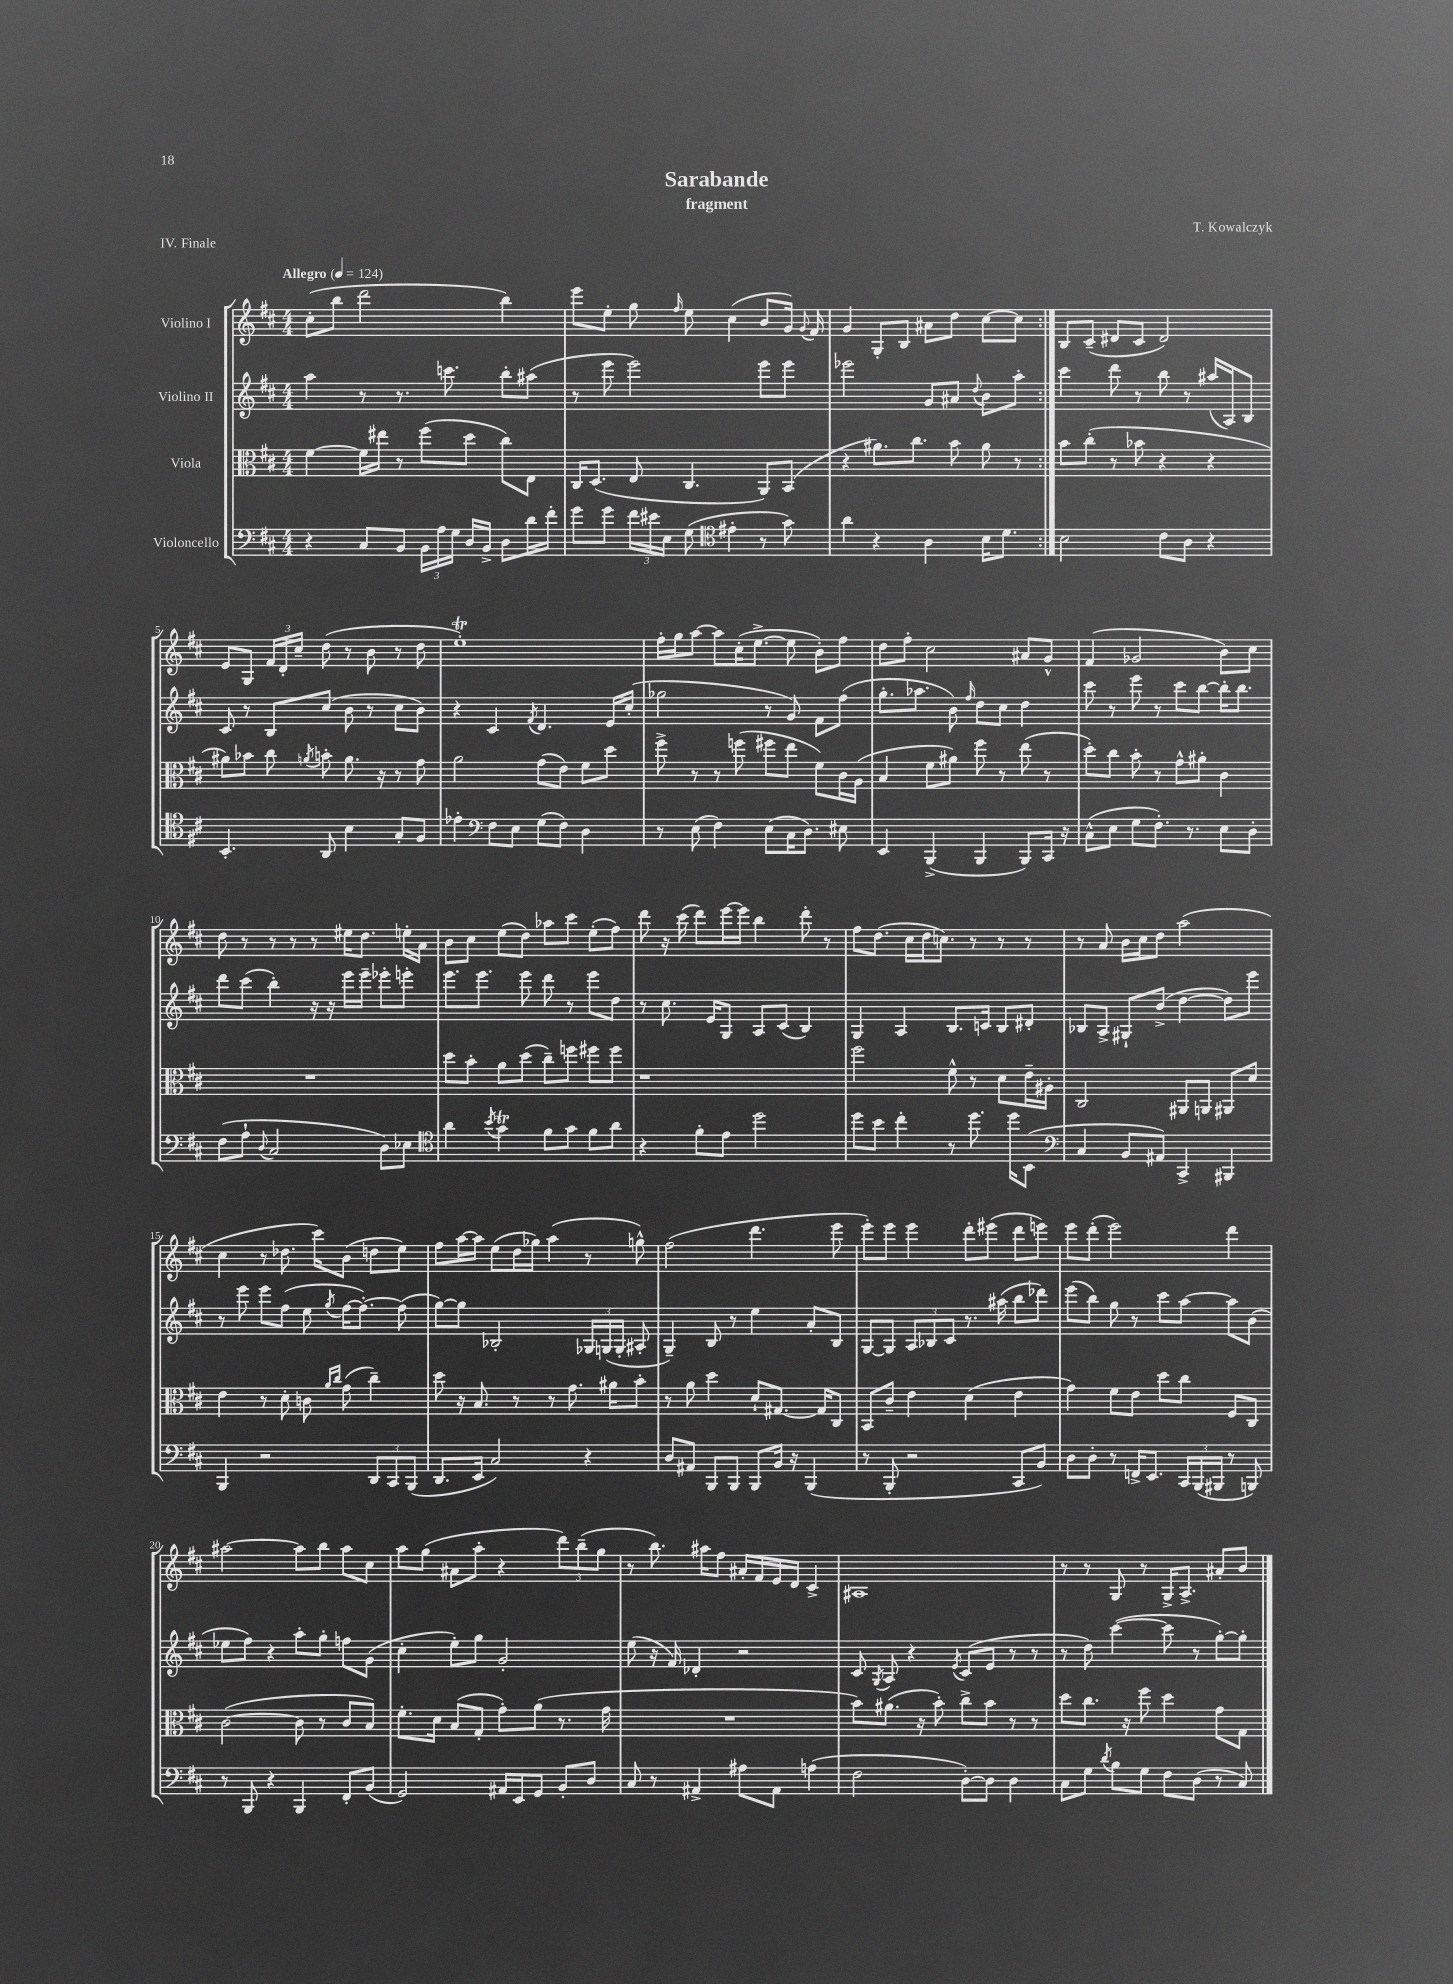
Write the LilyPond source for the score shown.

\header { title = "Sarabande" composer = "T. Kowalczyk" subtitle = "fragment" piece = "IV. Finale" }
<<
\new StaffGroup <<
\new Staff = "s0" \with { instrumentName = "Violino I" } {
    \clef treble \key d \major \numericTimeSignature \time 4/4 \tempo "Allegro" 4 = 124
    \autoBeamOff \repeat volta 2 { cis''8[-.( b''8] d'''2 b''4) |
    e'''8[ e''8]-. g''8 \grace { fis''16 } e''8 cis''4( b'8[ g'16]) \appoggiatura { g'8 } fis'16 |
    g'4 g8[-. b8] ais'8[ d''8] cis''8[~ cis''8] | }
    b8[ cis'8]--( dis'8[ cis'8] dis'2) |
    e'8[ g8] \tuplet 3/2 { fis'16[ d'16-. cis''16]-- } d''8( r8 b'8 r8 d''8 |
    e''1-.\trill) |
    fis''16[-. g''16 a''8]~ a''8[ cis''16-.( e''8.]~-> e''8 b'8[-.) fis''8] |
    d''8[ fis''8]-. cis''2 ais'8[ g'8]-^ |
    fis'4( ges'2 b'8[) cis''8] |
    d''8 r8 r8 r8 r8 eis''16[ d''8.] e''16[-. a'16] |
    b'8[ cis''8] e''8[( d''8]) aes''8[ cis'''8] e''8[-.( fis''8]) |
    d'''8 r16 cis'''16( d'''8[) e'''16~ e'''16] b''4 d'''8-. r8 |
    fis''8[ d''8.]( cis''16[ d''16 c''8.]) r8 r8 r8 |
    r8 a'8 b'16[ cis''16 d''8] a''2( |
    cis''4 r8 des''8. cis'''16[) b'8]( d''8[ e''8]) |
    fis''8[ a''16~ a''16] e''8[( d''16 ges''16]) a''4( r8 g''8-^) |
    fis''2( d'''4. e'''8 |
    e'''8[-.) e'''8] e'''4 d'''8[-. eis'''8]( d'''8[ e'''8]) |
    e'''8[ d'''8]-.( e'''2) d'''4 |
    ais''2~ ais''8[ b''8] ais''8[ cis''8] |
    a''8[ g''8]( ais'8[ a''8]-. r4 \tuplet 3/2 { d'''8[) b''8--( g''8] } |
    r8 b''8.) ais''16[ fis''8] ais'16[-. fis'16 e'16 d'16] cis'4-> |
    ais1 |
    r8 r8 g8 r8 g16[-> a8.]-> ais'8[-. b'8] \bar "|." |
}
\new Staff = "s1" \with { instrumentName = "Violino II" } {
    \clef treble \key d \major \numericTimeSignature \time 4/4
    \autoBeamOff \repeat volta 2 { a''4 r8 r8. c'''8. b''8[-. ais''8]( |
    r8 e'''8 e'''2) e'''8[ e'''8] |
    ees'''2 g'8[ ais'8] \appoggiatura { d''8 } b'8[ a''8]-. | }
    cis'''4 d'''8 r8 b''8 r8 ais''16[( a16) b8] |
    cis'8 r8 b8[ cis''8]( b'8 r8 cis''8[ b'8]) |
    r4 cis'4 \acciaccatura { fis'8 } d'4. e'16[ cis''16]-.( |
    ges''2 r8 g'8) fis'8[ fis''8]( |
    g''8.[-. aes''8.] b'8) \grace { fis''16 } d''8[ cis''8] d''4 |
    cis'''8 r8 e'''8 r8 cis'''8[ b''8]~ b''16[-. b''8.] |
    d'''8[ cis'''8]( b''4-.) r16 r16 e'''16[ e'''16]-- ees'''8[-. e'''8]-. |
    e'''8.[ e'''8.] e'''8 d'''8 r8 e'''8[ d''8] |
    r8 cis''8. e'16[ g8] a8[ cis'8]( b4) |
    g4 a4 b8.[ c'16] b8[ dis'8]-. |
    bes8[ a8]-> gis8[-! b'8]->( d''4~ d''8[) e'''8] |
    r8 e'''8 e'''8[ fis''8]( e''8 \acciaccatura { g''8 } fis''16[~ fis''8.]~-.) fis''8( |
    g''8[~) g''8] bes2-. \tuplet 3/2 { ges16[ g16( g16]-. } ais8-. |
    g4--) b8 r8 e''4 a'8[-. b8] |
    g8[~ g8] \tuplet 3/2 { a8[ bes8 cis'8] } r8. ais''16( b''8[ des'''8]) |
    e'''8[( b''8]) g''8 r8 cis'''8[ a''8]~ a''8[ b'8]( |
    ees''8[ fis''8]) r4 a''8[-. g''8]-. f''8[ g'8]( |
    cis''4-. e''8[-.) g''8] g'2-. |
    e''8( r16 fis'16) des'4-. r2 |
    cis'8 \acciaccatura { g8 } a8 r4 \acciaccatura { e'8 } cis'8[( e'8] r8 r8 |
    r8 d''8) cis'''4~( cis'''8 r8 g''8[~-.) g''8]-. \bar "|." |
}
\new Staff = "s2" \with { instrumentName = "Viola" } {
    \clef alto \key d \major \numericTimeSignature \time 4/4
    \autoBeamOff \repeat volta 2 { fis'4~ fis'16[ eis''16] r8 fis''8[( d''8] cis''8[) e8] |
    cis16[ d8.]( e8 cis4. a,8[) b,8]( |
    r4 ais'8.[) cis''8.] b'8 ais'8 r8 | }
    b'8[ cis''8]-.( r8 bes'8 r4 r4 |
    ais'8[) bes'8] cis''8 \acciaccatura { a'8 } b'8-. a'8. r16 r8 g'8 |
    a'2 g'8[( e'8]) fis'8[ d''8] |
    fis''8-> r8 r8 f''8( fis''8[ e''8] fis'8[) cis'16 a16]( |
    b4 fis'8[ ais'8]) fis''8 r8 e''8( r8 |
    d''8[-.) cis''8] b'8-. r8 g'8[-^ ais'8]-. cis'4 |
    R1 |
    d''8[ b'8]-. a'8[ d''8]( cis''8[--) f''8] fis''8[ fis''8] |
    r1 |
    fis''2 fis'8-^ r8 d'8[ e'16-- ais16]-. |
    cis2 ais,8[ a,8] ais,8[ d'8] |
    e'4 r8 d'8-. c'8 \grace { a'16[ cis''16] } g'8( cis''4--) |
    d''8 r16 b8. r8 r8 g'8. ais'16[ b'8]-. |
    r8 a'8 d''4 d'8[-! gis8.]~ gis16[ cis8] |
    b,8[ cis'8]-- e'4 d'4( e'4 |
    g'4) fis'8[ e'8] d''8[ cis''8] fis8[ cis8] |
    cis'2~( cis'8 r8 cis'8[ b8]) |
    fis'8.[-. d'16] b8[( g8]-. g'8[-.) a'8]( r8. g'16 |
    R1 |
    b'8[) ais'8.]( r16 b'8-.) cis''8[-> b'8] r8 r8 |
    d''8[ cis''8.] r16 fis''8 d''4 g'8[ g8] \bar "|." |
}
\new Staff = "s3" \with { instrumentName = "Violoncello" } {
    \clef bass \key d \major \numericTimeSignature \time 4/4
    \autoBeamOff \repeat volta 2 { r4 cis8[ b,8] \tuplet 3/2 { b,16[ a16 g16] } d16[ b,16]-> d8[ d'16 fis'16]-. |
    g'8[ g'8] \tuplet 3/2 { fis'16[ eis'16 e16] } g8( \clef tenor eis'4-. r8 g'8) |
    a'4 r4 a4 b16[ d'8.] | }
    b2 cis'8[ a8] r4 |
    b,4.-. a,8 b4 g8[-. fis8] |
    ees'4-. \clef bass fis8[ e8] g8[( fis8]) d4 |
    r8 e8( fis4) e8[( cis16 d8.]) eis8 |
    e,4 b,,4->( b,,4 b,,8[) cis,16] r16 |
    cis8[-^( e8] g8[ fis8.]-.) r8. e8[ d8]-. |
    fis8[( a8]-! \appoggiatura { d8 } cis2 d8[) ees8] |
    \clef tenor a'4 \acciaccatura { b'8 } g'4\trill fis'8[ g'8] fis'8[ a'8] |
    r4 fis'8[-. e'8] d''2 |
    d''8[ b'8] cis''4-. r8 d''8. d''16[ b,8]( |
    \clef bass cis4 b,8[ ais,8]) cis,4-> bis,,4 |
    b,,4 r2 \tuplet 3/2 { d,8[ cis,8 b,,8]( } |
    d,8.[ e,16] cis2) r4 |
    d8[ ais,8] b,,8[ b,,8] b,,8[ b,16] r16 b,,4( |
    r8 b,,8-. r2 cis,8[ b,8]) |
    d8[ d8]-. r8 f,16[-> e,8.] \tuplet 3/2 { cis,16[ b,,16( bis,,16] } r8 b,,8) |
    r8 b,,8 r4 b,,4 fis,8[-. b,8]( |
    g,2) ais,16[ e,16 g,8] b,8[-. d8] |
    cis8 r8 ais,4-> ais8[ ais,8] a4( |
    fis2 d8[~-.) d8] d4 |
    cis8[ g8] \acciaccatura { d'8 } b8[ g8] fis8[ d8]( r8 cis8) \bar "|." |
}
>>
>>
